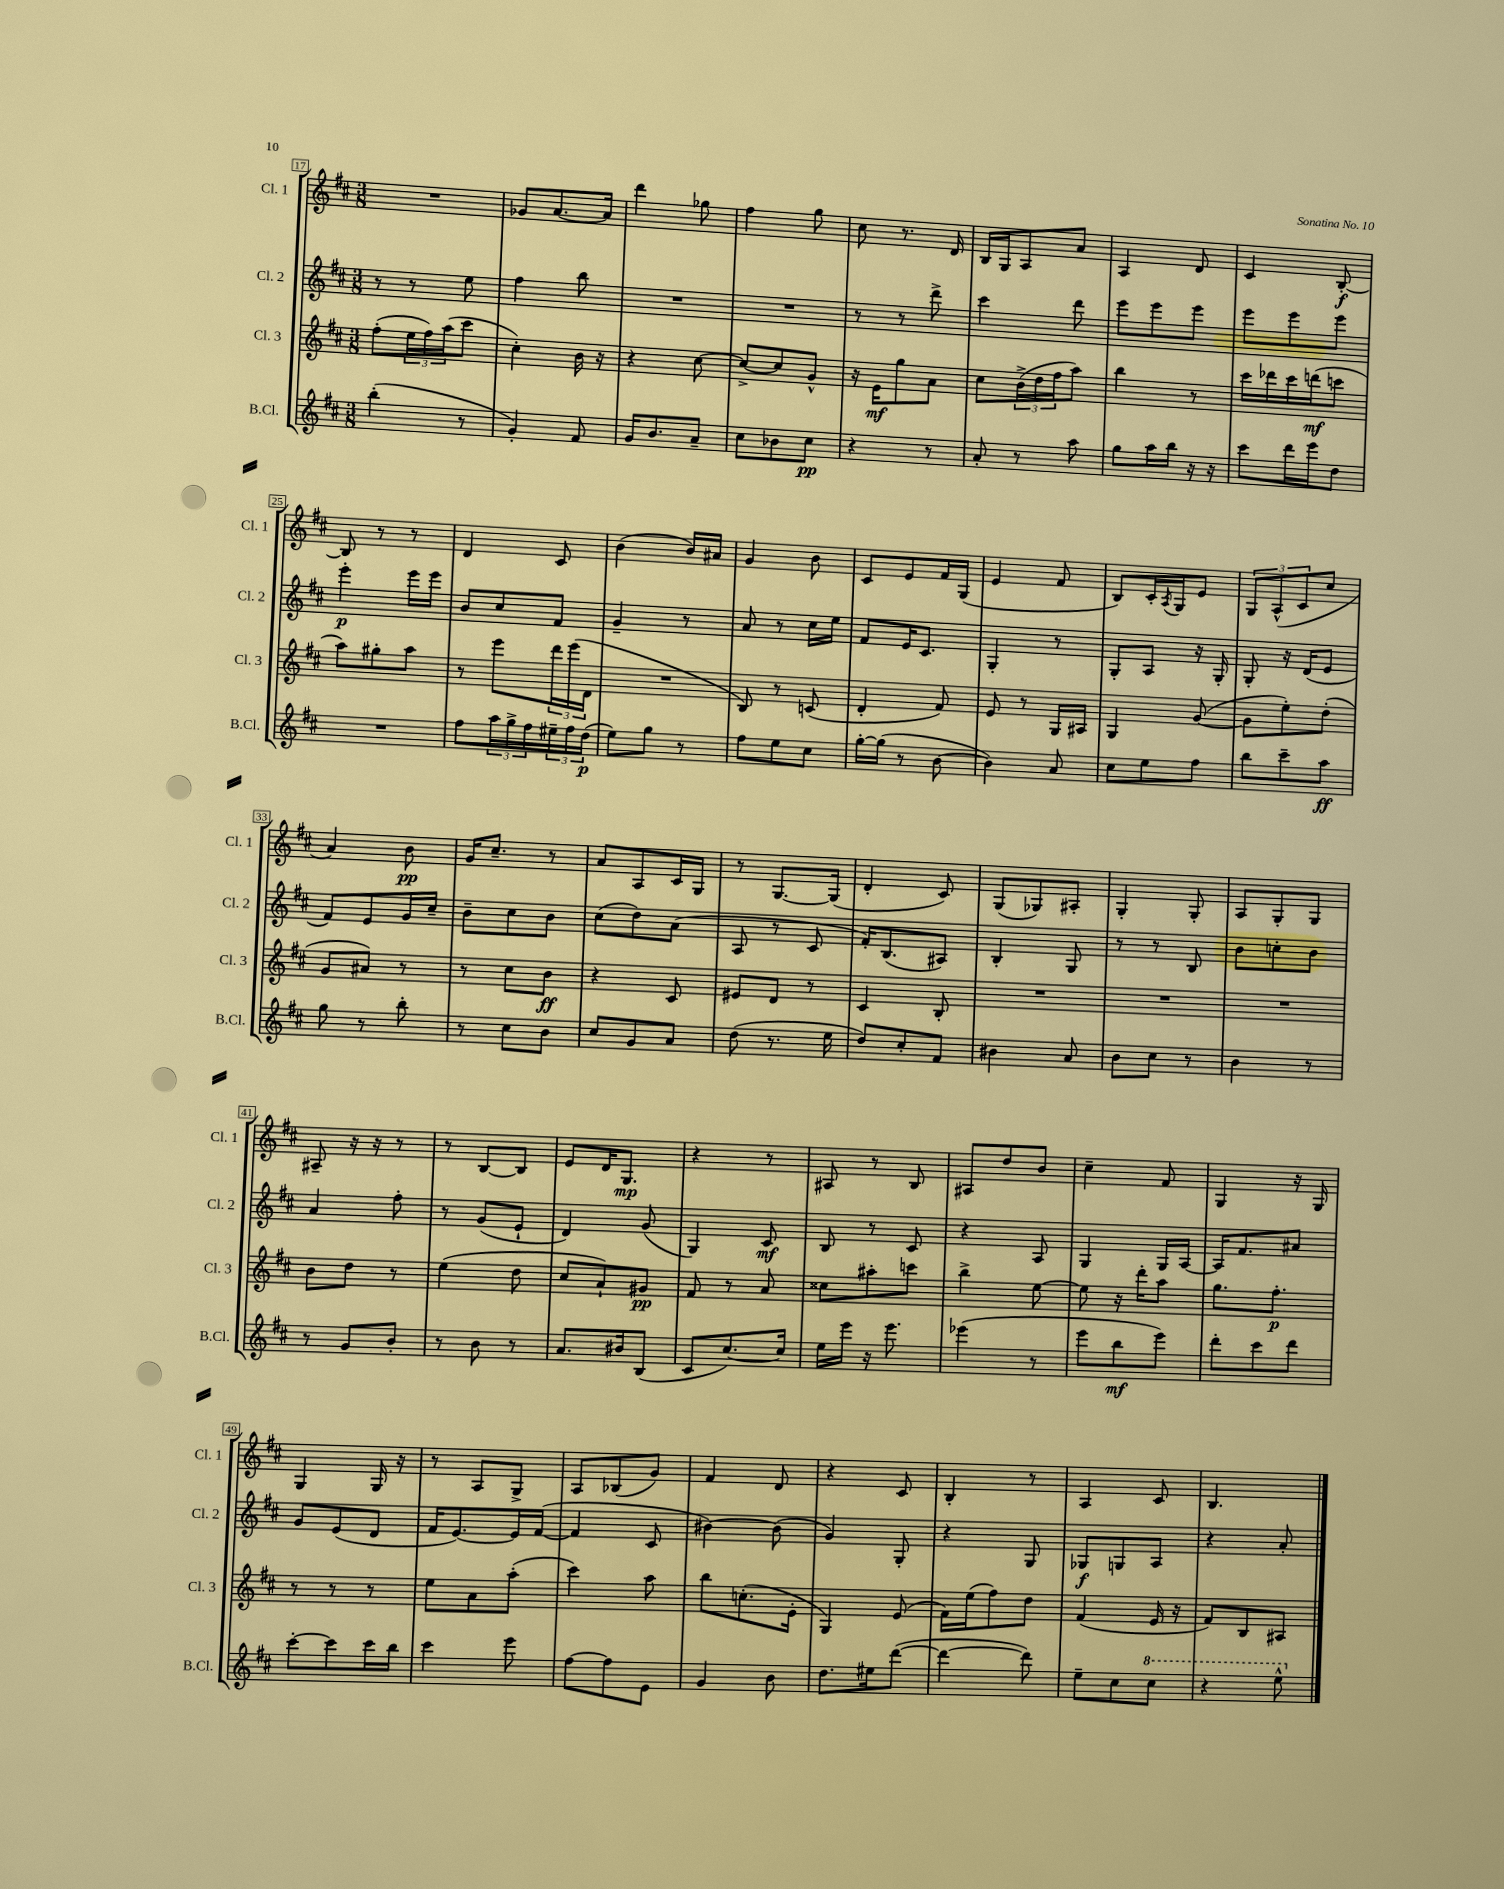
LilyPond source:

<<
\new StaffGroup <<
\new Staff = "s0" \with { instrumentName = "Cl. 1" shortInstrumentName = "Cl. 1" } {
    \clef treble \key d \major \numericTimeSignature \time 3/8
    R4. |
    ges'8 a'8.~ a'16 |
    d'''4 ges''8 |
    fis''4 g''8 |
    cis''8 r8. d'16 |
    b16 g16 a8 a'8 |
    a4 d'8 |
    cis'4 b8~-.\f |
    b8 r8 r8 |
    d'4 cis'8 |
    b'4( b'16) ais'16 |
    g'4 b'8 |
    cis'8 e'8 fis'16 g16( |
    e'4 fis'8 |
    b8) cis'16-. \acciaccatura { a8 } g16 e'8 |
    \tuplet 3/2 { g8 a8-^( cis'8 } cis''8 |
    a'4) b'8\pp |
    g'16 cis''8.-- r8 |
    a'8 a8 cis'16 g16 |
    r8 g8.~ g16( |
    d'4-. cis'8) |
    g8( ges8) ais8-. |
    g4-. g8-. |
    a8 g8-. g8 |
    ais8-- r16 r16 r8 |
    r8 b8~ b8 |
    e'8 d'16 g8.\mp |
    r4 r8 |
    ais8 r8 b8 |
    ais8 d''8 b'8 |
    cis''4-- fis'8 |
    g4 r16 g16 |
    g4 g16 r16 |
    r8 a8 g8-> |
    a8 bes8( g'8) |
    fis'4 d'8 |
    r4 cis'8 |
    b4-. r8 |
    a4 cis'8 |
    b4. \bar "|." |
}
\new Staff = "s1" \with { instrumentName = "Cl. 2" shortInstrumentName = "Cl. 2" } {
    \clef treble \key d \major \numericTimeSignature \time 3/8
    r8 r8 e''8 |
    fis''4 b''8 |
    R4. |
    R4. |
    r8 r8 d'''8-> |
    cis'''4 d'''8 |
    e'''8 e'''8 e'''8 |
    e'''8 e'''8 e'''8 |
    e'''4-.\p e'''16 e'''16 |
    b'8 cis''8 fis'8 |
    g'4-- r8 |
    a'8 r8 cis''16 e''16 |
    fis'8 e'16 cis'8. |
    g4-. r8 |
    g8-. a8 r16 g16-. |
    g8-. r16 d'16( e'8 |
    fis'8) e'8 g'16 cis''16-- |
    b'8-- cis''8 b'8 |
    cis''8( d''8) a'8( |
    a8 r8 cis'8 |
    fis'16-.) b8.( ais8) |
    b4-. g8 |
    r8 r8 b8 |
    b'8 c''8-. b'8 |
    a'4 fis''8-. |
    r8 g'8( e'8-! |
    d'4) g'8( |
    g4) cis'8\mf |
    b8 r8 cis'8 |
    r4 a8 |
    g4 g16 a16~ |
    a16 fis'8. ais'8 |
    g'8 e'8( d'8 |
    fis'16 e'8.~) e'16 fis'16~( |
    fis'4 cis'8 |
    bis'4~) bis'8( |
    g'4) g8-. |
    r4 g8 |
    ges8\f g8 a8 |
    r4 a'8-. \bar "|." |
}
\new Staff = "s2" \with { instrumentName = "Cl. 3" shortInstrumentName = "Cl. 3" } {
    \clef treble \key d \major \numericTimeSignature \time 3/8
    fis''8-.( \tuplet 3/2 { e''16 fis''16) a''16( } cis'''8 |
    cis''4-.) b'16 r16 |
    r4 cis''8~ |
    cis''8~-> cis''8 g'8-^ |
    r16 e'16\mf g''8 a'8 |
    cis''8 \tuplet 3/2 { b'16->( d''16 fis''16 } a''8) |
    b''4 r8 |
    cis'''16 des'''16 cis'''16 d'''16\mf( c'''8 |
    a''8) gis''8-. a''8 |
    r8 e'''8 \tuplet 3/2 { d'''16 e'''16( d'16 } |
    R4. |
    b8) r8 c'8( |
    d'4-. fis'8) |
    e'8 r8 g16 ais16 |
    g4 g'8~( |
    g'8 e''8-.) d''8-.( |
    g'8 ais'8) r8 |
    r8 cis''8 b'8\ff |
    r4 cis'8 |
    eis'8 d'8 r8 |
    cis'4 b8-. |
    R4. |
    R4. |
    R4. |
    b'8 d''8 r8 |
    e''4( d''8 |
    cis''8 a'8-!) gis'8\pp |
    fis'8 r8 a'8 |
    cisis''8 ais''8-. c'''8 |
    b''4-> e''8~ |
    e''8 r16 d'''16-. a''8 |
    g''8. fis''8.-.\p |
    r8 r8 r8 |
    e''8 a'8 a''8-.( |
    cis'''4) a''8 |
    b''8 c''8.-.( e'16-. |
    g4) e'8( |
    fis'16) e''16( fis''8) d''8 |
    fis'4( e'16 r16 |
    fis'8) b8 ais8 \bar "|." |
}
\new Staff = "s3" \with { instrumentName = "B.Cl." shortInstrumentName = "B.Cl." } {
    \clef treble \key d \major \numericTimeSignature \time 3/8
    b''4-.( r8 |
    g'4-.) fis'8 |
    g'16 b'8. a'8-- |
    cis''8 bes'8 cis''8\pp |
    r4 r8 |
    a'8-. r8 a''8 |
    g''8 a''16 b''16 r16 r16 |
    cis'''8 d'''16 e'''16 d''8 |
    R4. |
    fis''8 \tuplet 3/2 { a''16 g''16-> fis''16 } \tuplet 3/2 { eis''16-- fis''16 d''16\p( } |
    e''8) g''8 r8 |
    fis''8 e''8 cis''8 |
    g''16~-. g''16( r8 b'8~ |
    b'4) a'8 |
    cis''8 e''8 fis''8 |
    b''8 cis'''8-- a''8\ff |
    g''8 r8 b''8-. |
    r8 cis''8 b'8 |
    cis''8 g'8 a'8 |
    d''8( r8. e''16 |
    d''8) cis''8-. fis'8 |
    bis'4 a'8 |
    b'8 cis''8 r8 |
    b'4 r8 |
    r8 g'8 b'8-. |
    r8 b'8 r8 |
    a'8. bis'16 b8( |
    cis'8 cis''8.~) cis''16 |
    e''16 e'''16 r16 e'''8. |
    ees'''4( r8 |
    e'''8 b''8\mf e'''8) |
    d'''8-. cis'''8 d'''8 |
    cis'''8~-. cis'''8 cis'''16 b''16 |
    cis'''4 e'''8 |
    fis''8~ fis''8 e'8 |
    g'4 b'8 |
    d''8. eis''16 d'''8~( |
    d'''4~ d'''8) |
    e''8-- cis''8 \ottava #1 cis'''8 |
    r4 e'''8-^ \ottava #0 \bar "|." |
}
>>
>>
\layout { \context { \Score currentBarNumber = #17 \override BarNumber.stencil = #(make-stencil-boxer 0.1 0.3 ly:text-interface::print) } }
